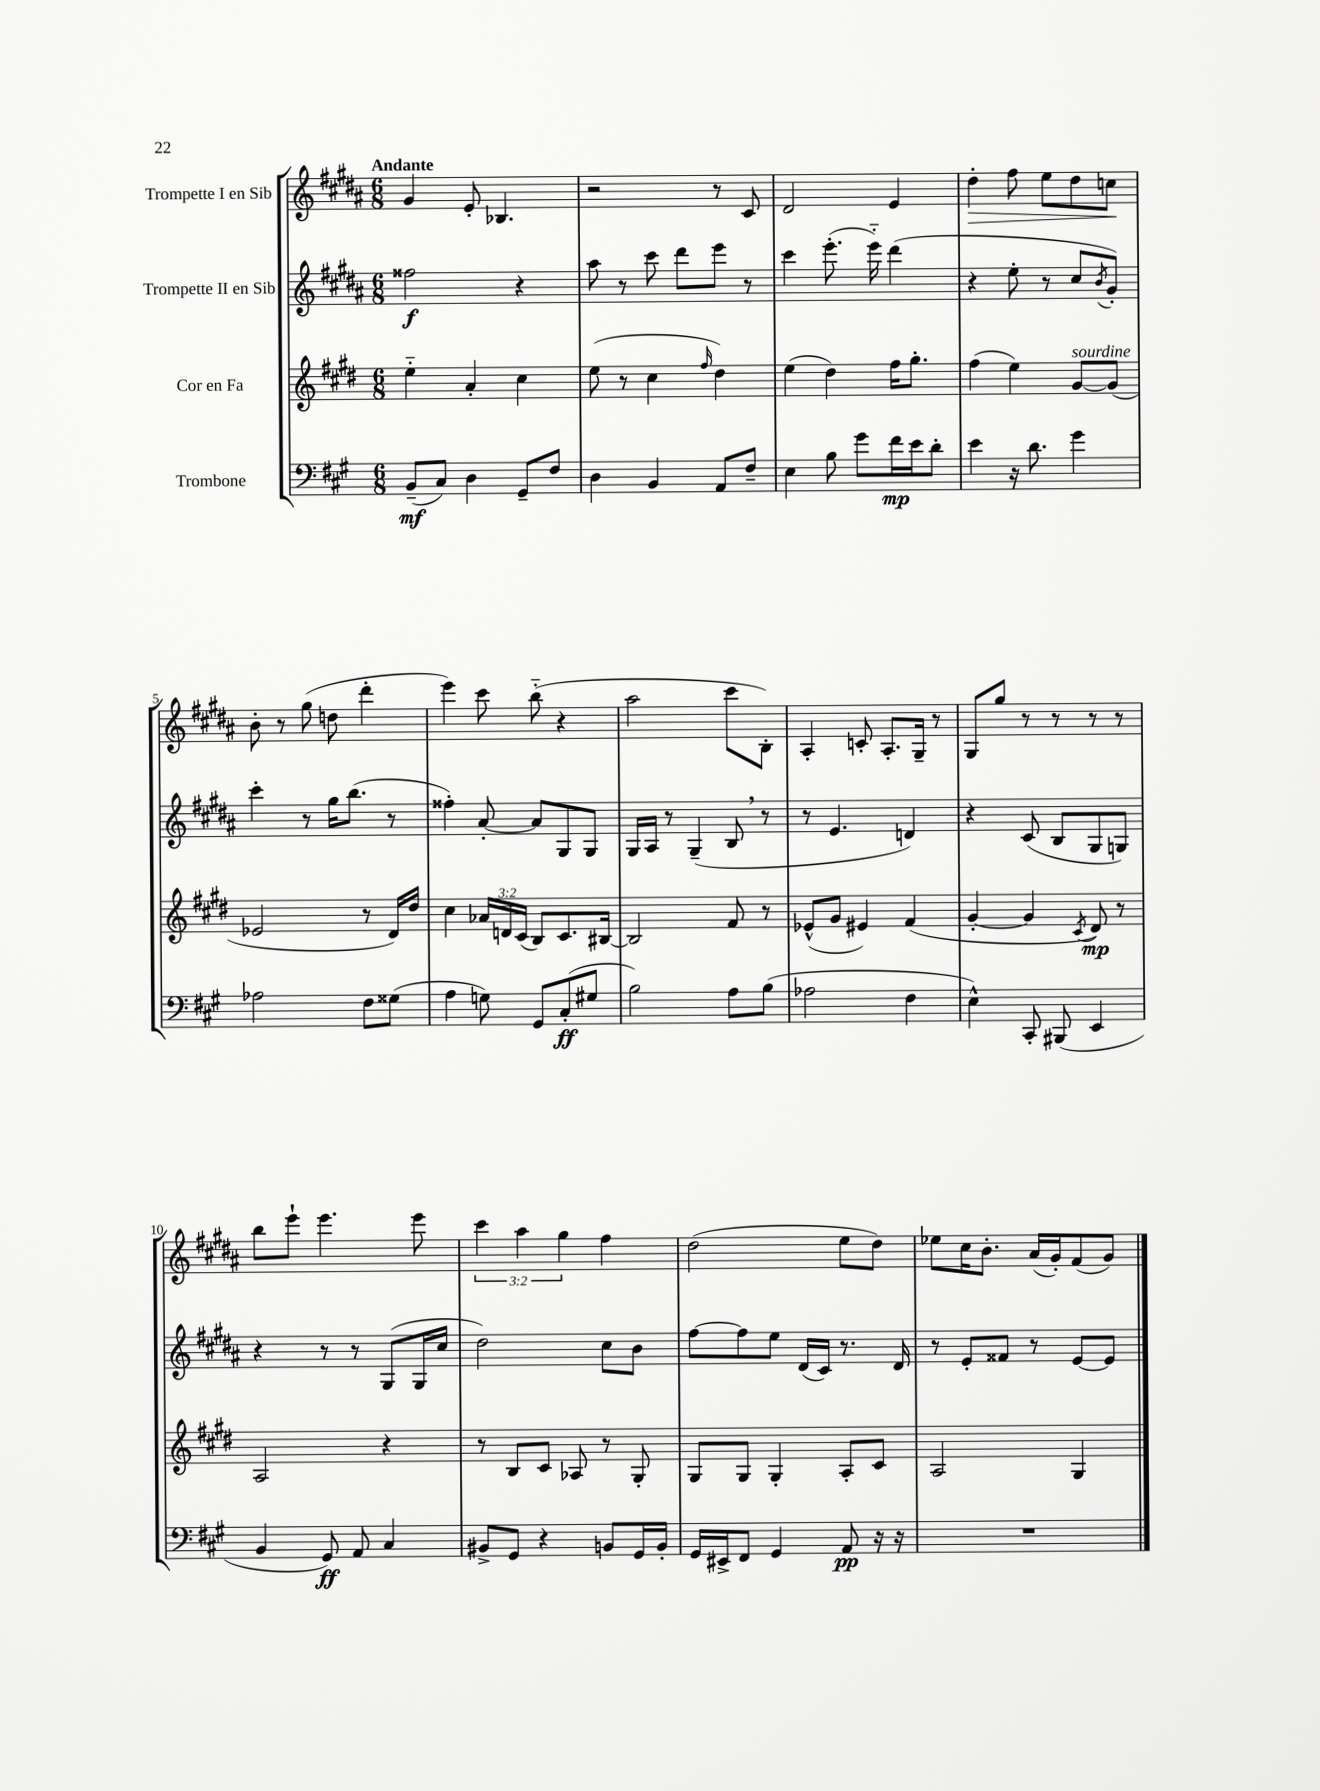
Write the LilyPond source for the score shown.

<<
\new StaffGroup <<
\new Staff = "s0" \with { instrumentName = "Trompette I en Sib" } {
    \clef treble \key b \major \numericTimeSignature \time 6/8 \override Staff.TupletNumber.text = #tuplet-number::calc-fraction-text \tempo "Andante"
    gis'4 e'8-. bes4. |
    r2 r8 cis'8 |
    dis'2 e'4 |
    dis''4-.\> fis''8 e''8 dis''8 c''8\! |
    b'8-. r8 gis''8( d''8 dis'''4-. |
    e'''4) cis'''8 b''8-_( r4 |
    ais''2 cis'''8 b8-.) |
    ais4-. c'8-. ais8.-. gis16-- r8 |
    gis8 gis''8 r8 r8 r8 r8 |
    b''8 e'''8-! e'''4. e'''8 |
    \tuplet 3/2 { cis'''4 ais''4 gis''4 } fis''4 |
    dis''2( e''8 dis''8) |
    ees''8 cis''16 b'8.-. ais'16( gis'16-.) fis'8( gis'8) \bar "|." |
}
\new Staff = "s1" \with { instrumentName = "Trompette II en Sib" } {
    \clef treble \key b \major \numericTimeSignature \time 6/8
    fisis''2\f r4 |
    ais''8 r8 cis'''8 dis'''8 e'''8 r8 |
    cis'''4 e'''8.-.( e'''16-_) dis'''4( |
    r4 e''8-. r8 cis''8 \acciaccatura { b'8 } gis'8-.) |
    cis'''4-. r8 gis''16 b''8.( r8 |
    fisis''4-.) ais'8~-. ais'8 gis8 gis8 |
    gis16 ais16 r8 gis4--( b8 \breathe r8 |
    r8 e'4. d'4) |
    r4 cis'8( b8 gis8 g8) |
    r4 r8 r8 gis8( gis16 cis''16 |
    dis''2) cis''8 b'8 |
    fis''8~ fis''8 e''8 dis'16( cis'16) r8. dis'16 |
    r8 e'8-. fisis'8 r8 e'8~ e'8 \bar "|." |
}
\new Staff = "s2" \with { instrumentName = "Cor en Fa" } {
    \clef treble \key e \major \numericTimeSignature \time 6/8 \override Staff.TupletNumber.text = #tuplet-number::calc-fraction-text
    e''4-_ a'4-. cis''4 |
    e''8( r8 cis''4 \grace { fis''16 } dis''4) |
    e''4( dis''4) fis''16 gis''8.-. |
    fis''4( e''4) gis'8~^\markup { \italic "sourdine" } gis'8( |
    ees'2 r8 dis'16) dis''16 |
    cis''4 \tuplet 3/2 { aes'16 d'16 cis'16( } b8) cis'8. bis16~ |
    bis2 fis'8 r8 |
    ees'8-^( gis'8 eis'4) fis'4( |
    gis'4~-. gis'4 \acciaccatura { cis'8 } dis'8\mp) r8 |
    a2 r4 |
    r8 b8 cis'8 aes8 r8 gis8-. |
    gis8 gis8 gis4-. a8-. cis'8 |
    a2 gis4 \bar "|." |
}
\new Staff = "s3" \with { instrumentName = "Trombone" } {
    \clef bass \key a \major \numericTimeSignature \time 6/8
    b,8--\mf( cis8) d4 gis,8-- fis8 |
    d4 b,4 a,8 fis8-- |
    e4 b8 gis'8 fis'16\mp e'16 d'8-. |
    e'4 r16 d'8. gis'4 |
    aes2 fis8 gisis8( |
    a4 g8) gis,8 cis8-.\ff( gis8 |
    b2) a8 b8( |
    aes2 fis4 |
    e4-^) cis,8-. bis,,8( e,4 |
    b,4 gis,8\ff) a,8 cis4 |
    bis,8-> gis,8 r4 b,8 gis,16 b,16-. |
    gis,16 eis,16-> fis,8 gis,4 a,8\pp r16 r16 |
    R2. \bar "|." |
}
>>
>>
